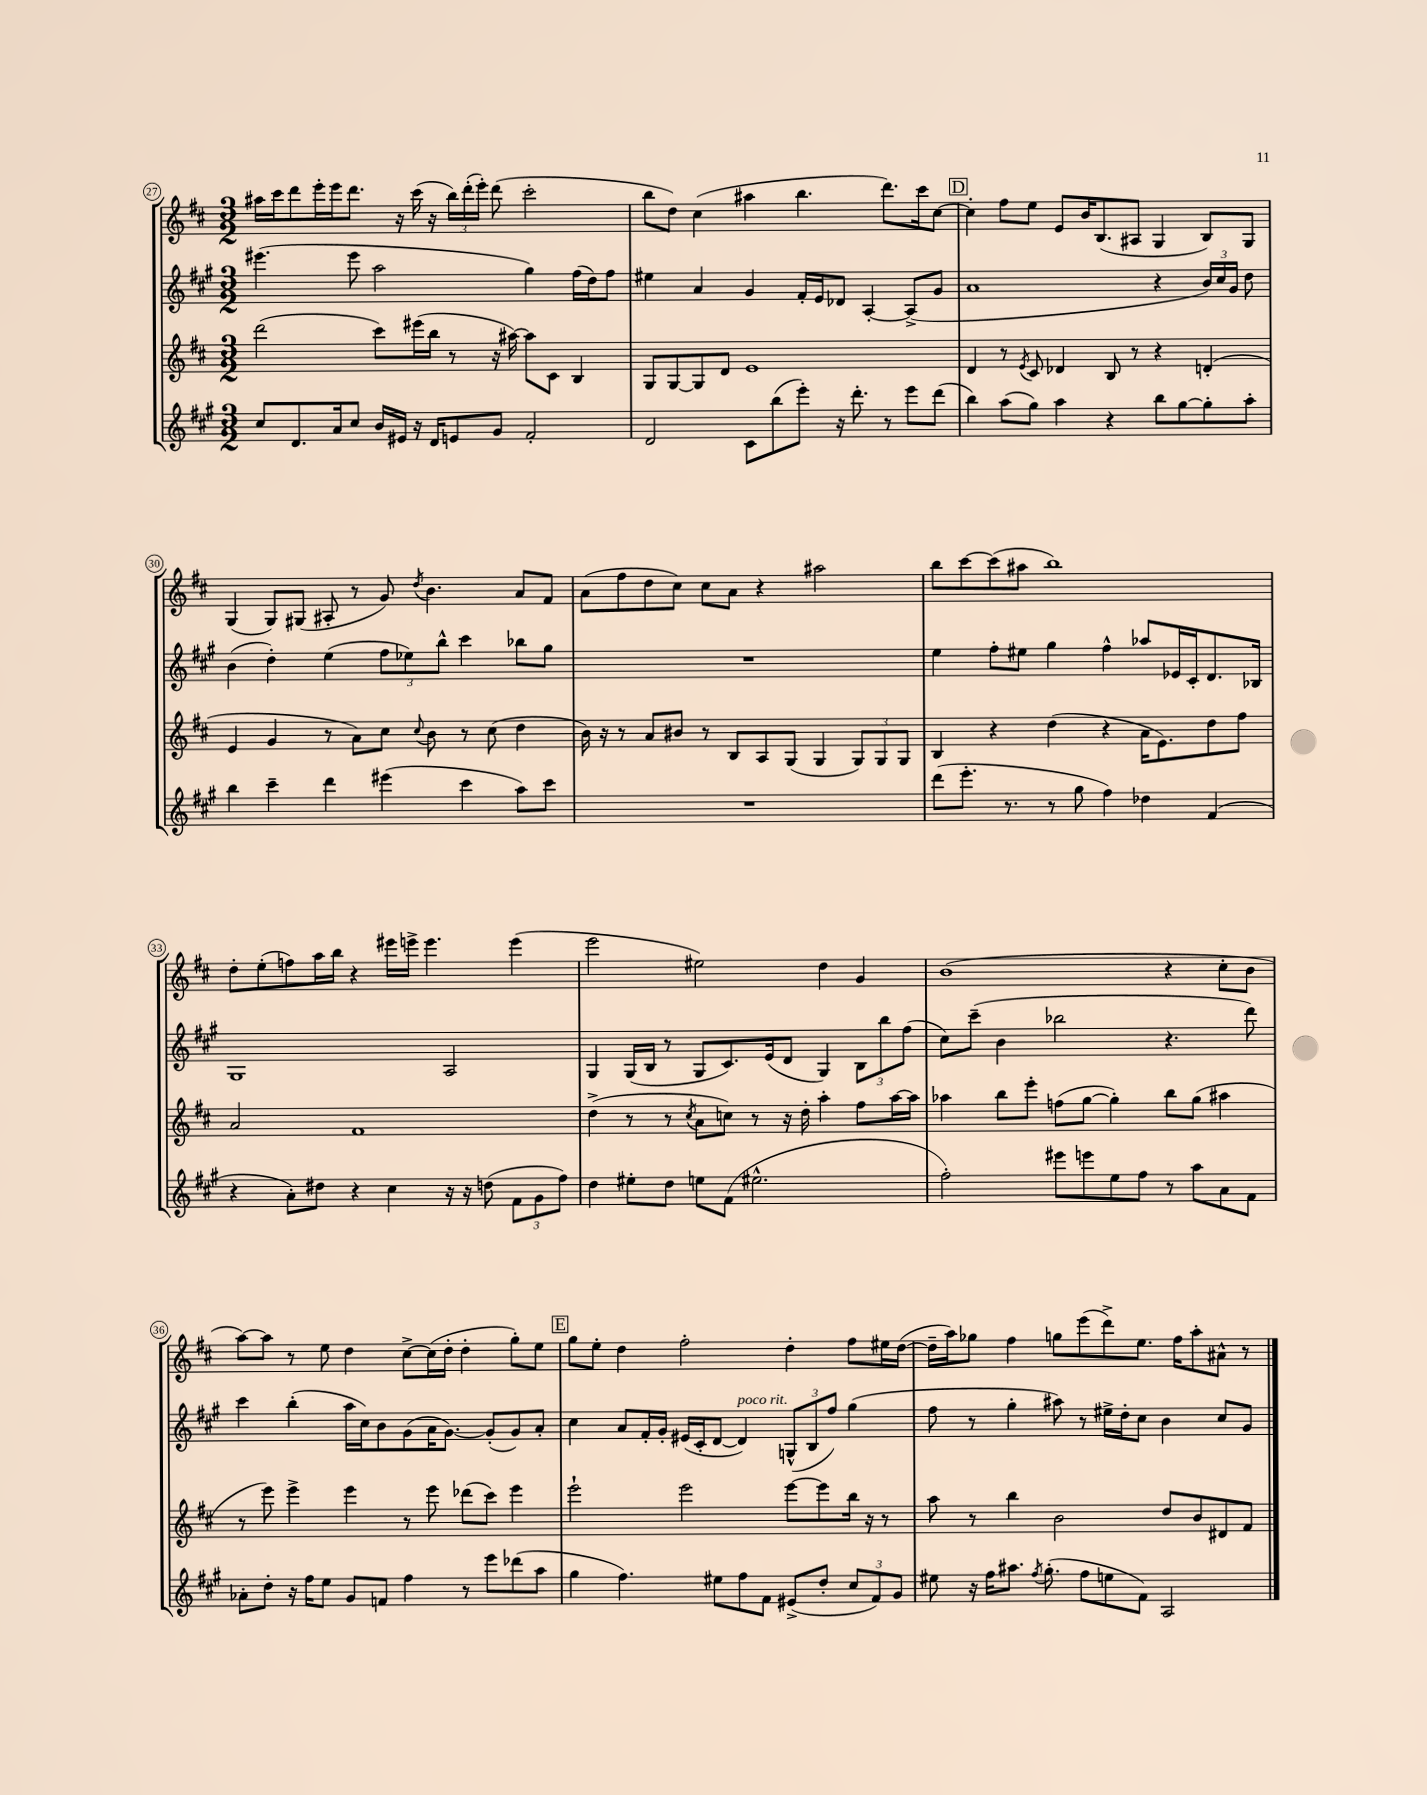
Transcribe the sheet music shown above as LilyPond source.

<<
\new StaffGroup <<
\new Staff = "s0" {
    \clef treble \key d \major \numericTimeSignature \time 3/2
    \autoBeamOff ais''16[ cis'''16 d'''8 e'''16-. e'''16 d'''8.] r16 cis'''16( r16 \tuplet 3/2 { b''16[) d'''16-.( e'''16]-.) } d'''8( cis'''2-. |
    b''8[ d''8]) cis''4( ais''4 b''4. d'''8.[) cis'''16 cis''8]~ |
    \mark \markup { \box "D" } cis''4-. fis''8[ e''8] e'8[ b'16 b8.( ais8] g4 b8[) g8] |
    g4( g8[) gis8]( ais8-. r8 g'8) \acciaccatura { d''8 } b'4. a'8[ fis'8] |
    a'8[( fis''8 d''8 cis''8]) cis''8[ a'8] r4 ais''2 |
    b''8[ cis'''8~ cis'''8( ais''8] b''1) |
    d''8[-. e''8-.( f''8) a''16 b''16] r4 eis'''16[ e'''16]-> e'''4. e'''4( |
    e'''2 eis''2) d''4 g'4 |
    b'1( r4 cis''8[-. b'8] |
    a''8[~) a''8] r8 e''8 d''4 cis''8[~-> cis''16( d''16]-. d''4-. g''8[-.) e''8] |
    \mark \markup { \box "E" } g''8[ e''8]-. d''4 fis''2-. d''4-. fis''8[ eis''16 d''16]~( |
    d''16[-- a''16) ges''8] fis''4 g''8[ e'''8( d'''8->) e''8.] fis''16[ a''8-. ais'8]-^ r8 \bar "|." |
}
\new Staff = "s1" {
    \clef treble \key a \major \numericTimeSignature \time 3/2
    \autoBeamOff eis'''4.( eis'''8 a''2 gis''4) fis''16[( d''16) fis''8] |
    eis''4 a'4 gis'4 fis'16[-. e'16 des'8] a4~-. a8[->( gis'8] |
    \mark \markup { \box "D" } a'1 r4 \tuplet 3/2 { b'16[) cis''16 gis'16] } d''8 |
    b'4( d''4-.) e''4( \tuplet 3/2 { fis''8[ ees''8) b''8]-^ } cis'''4 bes''8[ gis''8] |
    R1. |
    e''4 fis''8[-. eis''8] gis''4 fis''4-^ aes''8[ ees'16 cis'16-. d'8. bes16] |
    gis1 a2 |
    gis4 gis16[( b16] r8 gis8[ cis'8.) e'16( d'8] gis4) \tuplet 3/2 { b8[ b''8 fis''8]( } |
    cis''8[) cis'''8]--( b'4 bes''2 r4. d'''8) |
    cis'''4 b''4-.( a''16[ cis''16) b'8 gis'8( a'16 gis'8.]~) gis'8[-.( gis'8) a'8]-. |
    \mark \markup { \box "E" } cis''4 a'8[ fis'16-. gis'16]-. eis'16[( cis'16-. d'8]~ d'4^\markup { \italic "poco rit." }) \tuplet 3/2 { g8[-^( b8 fis''8]) } gis''4( |
    fis''8 r8 gis''4-. ais''8) r8 eis''16[-> d''16-. cis''8] b'4 cis''8[ gis'8] \bar "|." |
}
\new Staff = "s2" {
    \clef treble \key d \major \numericTimeSignature \time 3/2
    \autoBeamOff d'''2( cis'''8[) eis'''16( b''16] r8 r16 ais''16~) ais''8[ cis'8] b4 |
    g8[ g8~ g8 d'8] e'1 |
    \mark \markup { \box "D" } d'4 r8 \acciaccatura { e'8 } cis'8 des'4 b8 r8 r4 d'4-.( |
    e'4 g'4 r8 a'8[) cis''8] \appoggiatura { cis''8 } b'8 r8 cis''8( d''4 |
    b'16) r16 r8 a'8[ bis'8] r8 b8[ a8 g8]( g4 \tuplet 3/2 { g8[) g8 g8] } |
    b4 r4 d''4( r4 a'16[ e'8.) d''8 fis''8] |
    a'2 fis'1 |
    d''4->( r8 r8 \acciaccatura { cis''8 } a'8[ c''8]) r8 r16 d''16-. a''4-. fis''8[ a''16~ a''16] |
    aes''4 b''8[ e'''8]-. f''8[( g''8]~ g''4-.) b''8[ g''8]( ais''4 |
    r8 e'''8) e'''4-> e'''4 r8 e'''8 des'''8[( cis'''8]) e'''4 |
    \mark \markup { \box "E" } e'''2-! e'''2 e'''8[~ e'''8 b''16] r16 r8 |
    a''8 r8 b''4 b'2 d''8[ b'8 dis'8 fis'8] \bar "|." |
}
\new Staff = "s3" {
    \clef treble \key a \major \numericTimeSignature \time 3/2
    \autoBeamOff cis''8[ d'8. a'16 cis''8] b'16[ eis'16] r16 d'16[ e'8 gis'8] fis'2-. |
    d'2 cis'8[ b''8( e'''8]-.) r16 d'''8.-. r8 e'''8[ d'''8]( |
    \mark \markup { \box "D" } b''4) a''8[( gis''8]) a''4 r4 b''8[ gis''8~ gis''8-. a''8]-. |
    b''4 cis'''4-- d'''4 eis'''4( cis'''4 a''8[) cis'''8] |
    R1. |
    d'''8[( e'''8.]-. r8. r8 gis''8 fis''4) des''4 fis'4( |
    r4 a'8[-.) dis''8] r4 cis''4 r16 r16 d''8( \tuplet 3/2 { fis'8[ gis'8 fis''8]) } |
    d''4 eis''8[-. d''8] e''8[ fis'8]( eis''2.-^ |
    fis''2-.) eis'''8[ e'''8 e''8 fis''8] r8 a''8[ a'8 fis'8] |
    aes'8[-. d''8]-. r16 fis''16[ e''8] gis'8[ f'8] fis''4 r8 e'''8[ des'''8( a''8] |
    \mark \markup { \box "E" } gis''4 fis''4.) eis''8[ fis''8 fis'8] eis'8[->( d''8]-. \tuplet 3/2 { cis''8[ fis'8) gis'8] } |
    eis''8 r16 fis''16[ ais''8.] \acciaccatura { fis''8 } gis''8.-.( fis''8[ e''8 fis'8]) a2 \bar "|." |
}
>>
>>
\layout { \context { \Score currentBarNumber = #27 \override BarNumber.stencil = #(make-stencil-circler 0.1 0.3 ly:text-interface::print) } }
